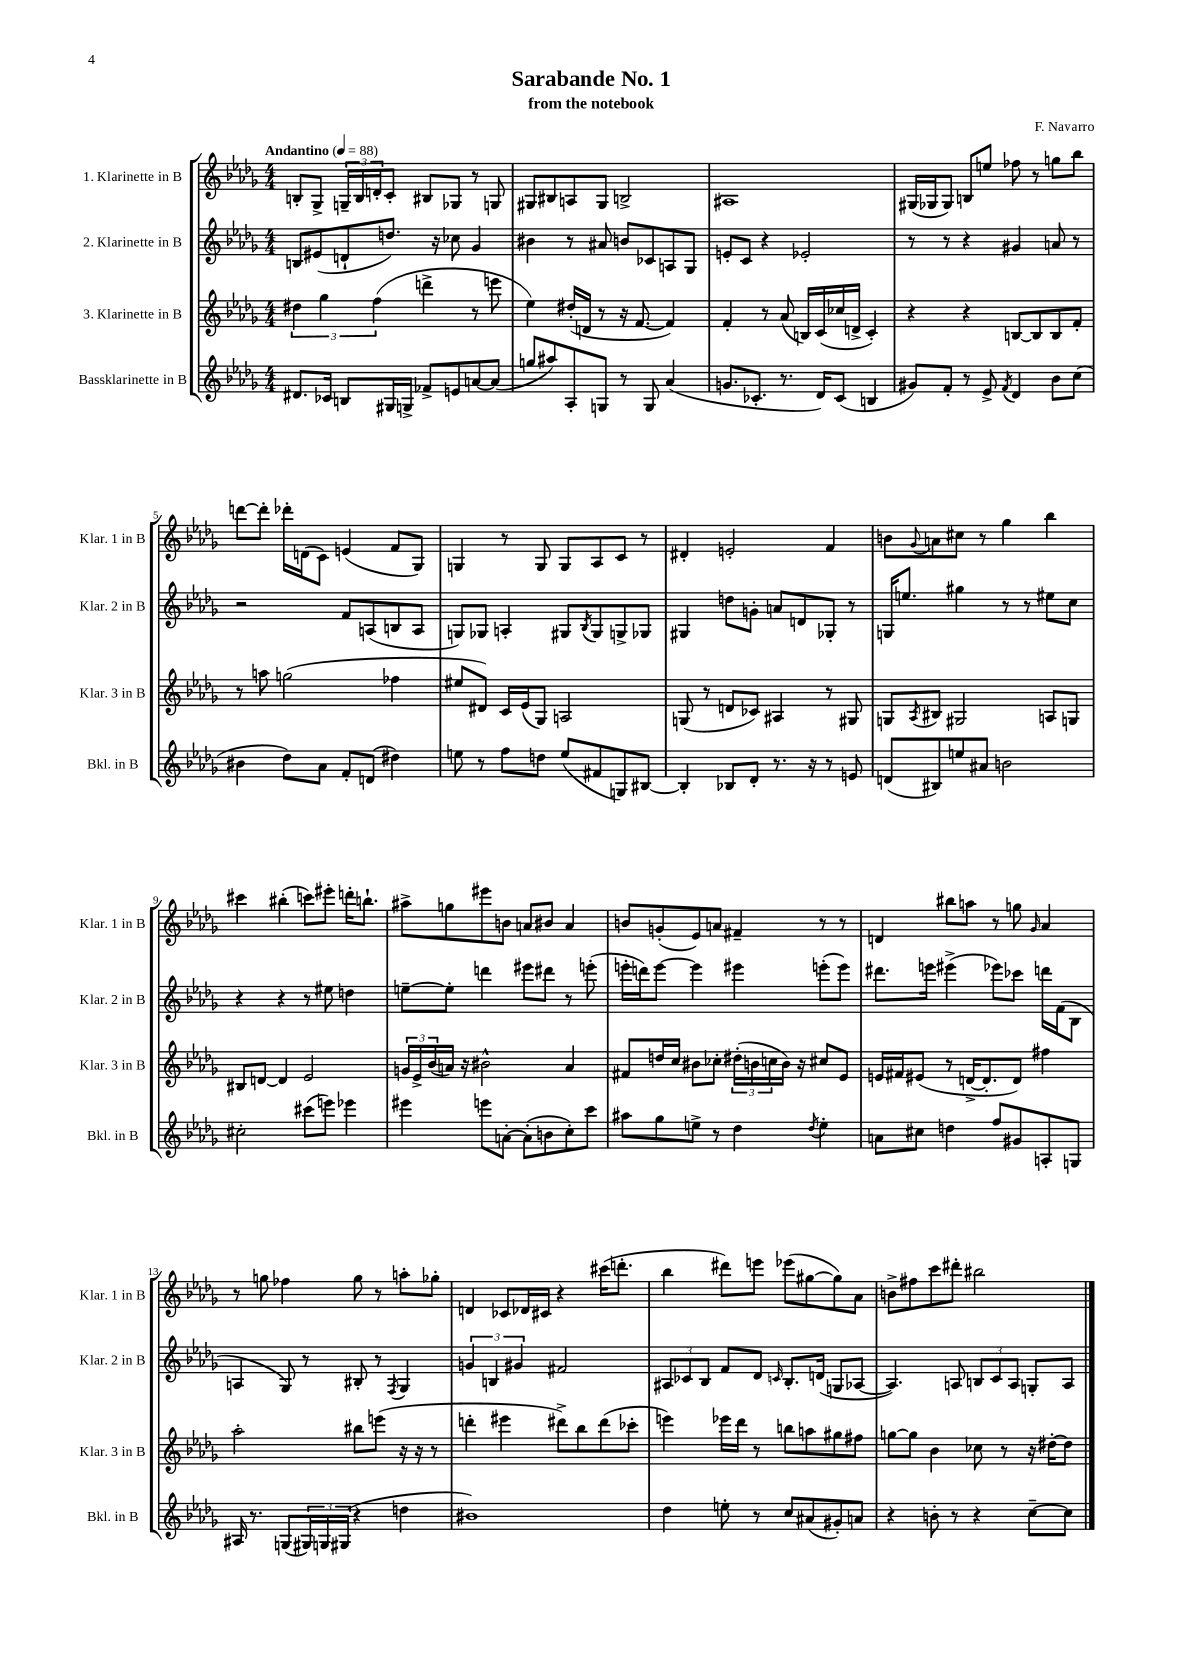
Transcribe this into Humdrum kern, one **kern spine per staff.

**kern	**kern	**kern	**kern
*part4	*part3	*part2	*part1
*staff4	*staff3	*staff2	*staff1
*I"Bassklarinette in B	*I"3. Klarinette in B	*I"2. Klarinette in B	*I"1. Klarinette in B
*I'Bkl. in B	*I'Klar. 3 in B	*I'Klar. 2 in B	*I'Klar. 1 in B
*clefG2	*clefG2	*clefG2	*clefG2
*k[b-e-a-d-g-]	*k[b-e-a-d-g-]	*k[b-e-a-d-g-]	*k[b-e-a-d-g-]
*M4/4	*M4/4	*M4/4	*M4/4
*MM88	*MM88	*MM88	*MM88
=1	=1	=1	=1
!	!	!	!LO:TX:a:B:t=Andantino
8.d#X/L	6dd#X\	8Bn/L	8Bn'/L
.	.	(8e#X/	8G-^/J
.	6gg-\	.	.
16c-X/Jk	.	.	.
8Bn/L	.	8dn`/	24Gn~/LL
.	.	.	24B/
.	(6ff\	.	24dn'/J
16G#X/L	.	8.ddn/J)	8c'/J
16Gn^/JJ	.	.	.
8f-X^/L	4dddn^\	.	8B#X/L
.	.	16r	.
8en/	.	8cc-X\	8G-X/J
[8an/	8r	4g-/	8r
(8a/J]	8eeen\	.	8Gn/
=2	=2	=2	=2
8ggn/L	4ee-\)	4b#X\	8G#X/L
8aa#X/)	.	.	8B#X/
8A-'/	(16dd#X'/LL	8r	8An/
.	16dn/JJ	.	.
8Gn/J	8r	8a#X/	8G#/J
8r	16r	8bn/L	2Bn^/
.	[8.f/	.	.
8G/	.	8c-X/	.
(4a-/	4f/])	8An/	.
.	.	8G-/J	.
=3	=3	=3	=3
8.gn/L	4f'/	8en'/L	1A#X
.	.	8c/J	.
8.c-X'/J	.	.	.
.	8r	4r	.
8.r	(8a-/	.	.
.	16Bn/LL)	2e-X'/	.
16d-/KL)	(16c/	.	.
(8c-/J	16cc-X/	.	.
.	16dn^/JJ	.	.
4Bn/	4c'/)	.	.
=4	=4	=4	=4
8g#X/L)	4r	8r	(16G#X/LL
.	.	.	16G-X/J
8f'/J	.	8r	8G-/J)
8r	4r	4r	8Bn/L
8e-^/	.	.	8een/J
8qf/	.	.	.
4d-/	[8Bn/L	4g#X/	8ff-X\
.	8B/]	.	8r
8b-\L	8B/	8an/	8ggn\L
(8cc\J	8f'/J	8r	8bb-\J
!!LO:LB:g=z
=5	=5	=5	=5
4b#X\	8r	2r	[8dddn\L
.	8aan\	.	8ddd'\J]
8dd-\L)	(2ggn\	.	16ddd-X'\LL
.	.	.	(16dn\J
8a-\J	.	.	8c\J)
8f'/L	.	8f/L	(4en/
(8dn/J	.	(8An/	.
4dd#X\)	4ff-X\	8Bn/	8f/L
.	.	8A/J	8G-/J)
=6	=6	=6	=6
8een\	8ee#X/L	8Gn/L)	4Gn/
8r	8d#X/J)	8G-X/J	.
8ff\L	16c/LL	4An'/	8r
.	(16e-/J	.	.
8ddn\J	8G-/J)	.	8G/
(8ee/L	2An/	8G#X/L	8G/L
.	.	8qB-/	.
8f#X/	.	8G#/	8A-/
8Gn/)	.	8Gn^/	8c/J
[8B#X/J	.	8G-X/J	8r
=7	=7	=7	=7
4B#'/]	(8Gn/	4G#X/	4d#X'/
.	8r	.	.
8B-X/L	8dn/L	8ddn\L	2en'/
8d-'/J	8c-X/J)	8gn'\J	.
8.r	4A#X/	8an/L	.
.	.	8dn/	.
16r	.	.	.
8r	8r	8G-X'/J	4f/
8en/	8G#X/	8r	.
=8	=8	=8	=8
(8dn/L	8Gn/L	16Gn/KL	8bn\L
.	.	8.een/J	.
.	8qA-/	.	8qqg-/
8B#X/)	8B#X/J	.	8an\
8een/	2G#X/	4gg#X\	8cc#X\J
8a#X/J	.	.	8r
2bn\	.	8r	4gg-\
.	.	8r	.
.	8An/L	8ee#X\L	4bb-\
.	8Gn/J	8cc\J	.
!!LO:LB:g=z
=9	=9	=9	=9
2cc#X'\	8B#X/L	4r	4ccc#X\
.	[8dn/J	.	.
.	4d/]	4r	(4bb#X'\
(8ccc#X\L	2e-/	8r	8cccn\L)
8eeen\J)	.	8ee#X\	8eee#X'\J
4eee-X\	.	4ddn\	16dddn'\KL
.	.	.	8.bbn`\J
=10	=10	=10	=10
4eee#X\	24gn/LL	[8een~\L	8aa#X^\L
.	24e-^/	.	.
.	(24b-/	.	.
.	16an/JJ)	8ee'\J]	8ggn\
.	16r	.	.
8eeen\L	2b#X^^\	4dddn\	8eee#X\
[8an'\J	.	.	8bn\J
(8a'\L]	.	8eee#X\L	8an/L
8bn\	.	8ddd#X\J	8b#X/J
8cc'\)	4a/	8r	4a/
8ccc\J	.	(8eeen'\	.
=11	=11	=11	=11
8aa#X\L	8f#X/L	16eeen'\LL	8bn/L
.	.	16dddn\J)	.
8gg-\	16ddn/L	[8eee\J	(8gn'/
.	16cc/JJ	.	.
8een^\J	8b#X\L	4eee\]	8e-/)
8r	8cc-X'\J	.	8an/J
4dd-\	(24dd#X'\LL	4eee#X\	4f#X~/
.	24bn\	.	.
.	24ccn\	.	.
.	16b\JJ)	.	.
.	16r	.	.
8qdd-/	.	.	.
4ee'\	8cc#X/L	(8eeen'\L	8r
.	8e-/J	8eee\J)	8r
=12	=12	=12	=12
8an\L	16en/LL	8.ddd#X\L	4dn/
.	16f#X/J	.	.
8cc#X\J	(8e#X/J	.	.
.	.	16eeen\Jk	.
4ddn\	8r	(4eee#X^\	8bb#X\L
.	[16dn^/KL	.	8aan\J
.	8.d'/]	.	.
8ff/L	.	8eee-X\L)	8r
8g#X/	8d/J)	8ccc-X\J	8ggn\
.	.	.	16qqg-/
8An'/	4ff#X\	16dddn\LL	4a-/
.	.	(16f\J	.
8Gn/J	.	8B-\J	.
!!LO:LB:g=z
=13	=13	=13	=13
16A#X/	2aa-'\	4An/	8r
8.r	.	.	.
.	.	.	8ggn\
(8Gn/L	.	8G-/)	4ff-X\
24G#X/L)	.	8r	.
24Gn/	.	.	.
(24G#X/JJ	.	.	.
4r	8bb#X\L	8B#X'/	8gg\
.	(8eeen\J	8r	8r
.	.	8qF/	.
4ddn\	16r	4G-/	8aan'\L
.	16r	.	.
.	8r	.	8gg-X'\J
=14	=14	=14	=14
1b#X)	4dddn'\	6gn/	4dn/
.	.	6Bn/	.
.	4eee#X\	.	8c-X/L
.	.	6g#X/	.
.	.	.	16d-X/L
.	.	.	16c#X/JJ
.	8ddd#X^\L)	2f#X/	4r
.	8bb-\	.	.
.	(8ddd#\	.	(16ccc#X\KL
.	.	.	8.dddn'\J
.	8ccc-X'\J	.	.
=15	=15	=15	=15
4dd-\	4eeen\)	12A#X/L	4bb-\
.	.	12c-X/	.
.	.	12B-/J	.
8een'\	16eee-X\LL	8f/L	8ddd#X\L)
.	16ddd-\JJ	.	.
8r	8r	8d-/J	8eeen\J
.	.	16qqcn/	.
8cc/L	8bbn\L	8.B-'/L	(8eee-X\L
(8a#X/	8aan\	.	[8gg#X\
.	.	(16dn/Jk	.
8g#X'/)	8gg#X\	8Gn/L	8gg#\])
8an/J	8ff#X\J	[8A-X/J	8a-\J
=16	=16	=16	=16
4r	[8ggn\L	4.A-/])	8bn^\L
.	8gg\J]	.	8ff#X\
8bn'\	4b-\	.	8ccc\
8r	.	8An/	8ddd#X'\J
4r	8cc-X\	12Bn/L	2bb#X\
.	.	12c/	.
.	8r	.	.
.	.	12A/J	.
[8cc~\L	16r	8Gn'/L	.
.	[16dd#X'\KL	.	.
8cc\J]	8dd#\J]	8A/J	.
==	==	==	==
*-	*-	*-	*-
